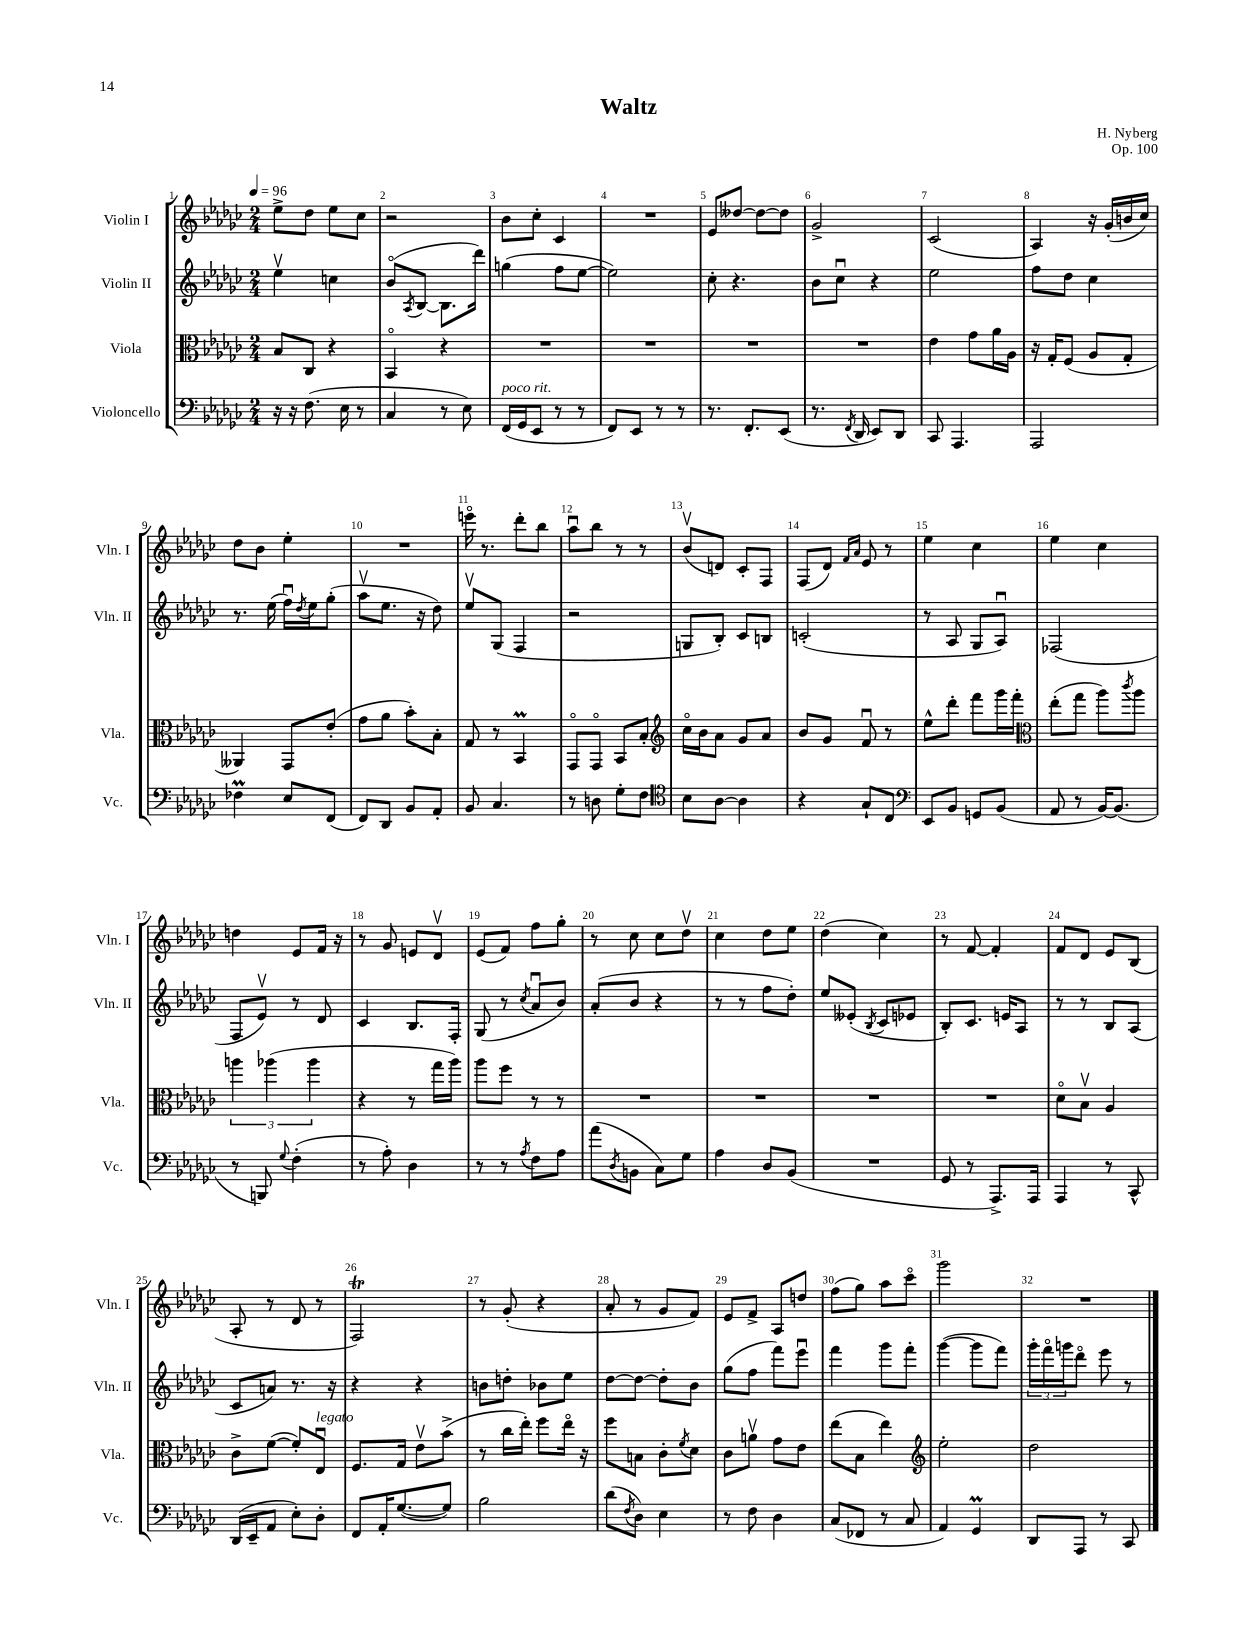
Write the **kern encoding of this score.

**kern	**kern	**kern	**kern
*staff4	*staff3	*staff2	*staff1
*clefF4	*clefC3	*clefG2	*clefG2
*k[b-e-a-d-g-c-]	*k[b-e-a-d-g-c-]	*k[b-e-a-d-g-c-]	*k[b-e-a-d-g-c-]
*M2/4	*M2/4	*M2/4	*M2/4
*MM96	*MM96	*MM96	*MM96
16r	8B-/L	4ee-v\	8ee-^\L
16r	.	.	.
(8.F\	8C-/J	.	8dd-\J
.	4r	4cc\	8ee-\L
16E-\	.	.	.
8r	.	.	8cc-\J
=	=	=	=
4C-/	4BB-o/	(8b-o/L	2r
.	.	8qA-/	.
.	.	[8B-/J	.
8r	4r	8.B-\]L	.
8E-\)	.	.	.
.	.	16ddd-\Jk)	.
=	=	=	=
(16FF/LL	2r	(4gg\	8b-\L
16GG-/J	.	.	.
8EE-/J	.	.	8cc-'\J
8r	.	8ff\L	4c-/
8r	.	[8ee-\J	.
=	=	=	=
8FF/L)	2r	2ee-\])	2r
8EE-/J	.	.	.
8r	.	.	.
8r	.	.	.
=	=	=	=
8.r	2r	8cc-'\	8e-/L
.	.	4.r	[8dd--/J
8.FF'/L	.	.	.
.	.	.	8dd--\_L
(8EE-/J	.	.	8dd--\]J
=	=	=	=
8.r	2r	8b-\L	2g-^/
.	.	8cc-u\J	.
8qFF/	.	.	.
16DD-/	.	.	.
8EE-/L)	.	4r	.
8DD-/J	.	.	.
=	=	=	=
8CC-/	4e-\	2ee-\	(2c-/
4.AAA-/	.	.	.
.	8g-\L	.	.
.	16a-\L	.	.
.	16A-\JJ	.	.
=	=	=	=
2AAA-/	16r	8ff\L	4A-/)
.	16G-'/LK	.	.
.	(8F/J	8dd-\J	.
.	8A-/L	4cc-\	16r
.	.	.	(16g-'/LL
.	8G-'/J	.	16b/
.	.	.	16cc-/JJ)
=	=	=	=
4F-\	4AA--/)	8.r	8dd-\L
.	.	.	8b-\J
.	.	(16ee-\	.
8E-/L	8GG-/L	16ffu\LL)	4ee-'\
.	.	8qdd-/	.
.	.	16ee-\J	.
(8FF/J	(8e-'/J	(8gg-'\J	.
=	=	=	=
8FF/L)	8g-\L	8aa-v\L	2r
8DD-/J	8a-\J	8.ee-\J	.
8BB-/L	8b-'\L)	.	.
.	.	16r	.
8AA-'/J	8B-'\J	8dd-\)	.
=	=	=	=
8BB-/	8G-/	8ee-v/L	16eeeo\
.	.	.	8.r
4.C-/	8r	(8G-/J	.
.	4BB-/	4F/	8ddd-'\L
.	.	.	8bb-\J
=	=	=	=
8r	8GG-o/L	2r	8aa-u\L
8D\	8GG-o/J	.	8bb-\J
8G-'\L	8BB-/L	.	8r
8F\J	8B-'/J	.	8r
=	=	=	=
*clefC4	*clefG2	*	*
8B-\L	16cc-o\LL	8G/L	(8b-v/L
.	16b-\J	.	.
[8A-\J	8a-\J	8B-'/J)	8d/J)
4A-\]	8g-/L	8c-/L	8c-'/L
.	8a-/J	8B/J	8F/J
=	=	=	=
4r	8b-/L	(2c'/	(8F/L
.	8g-/J	.	8d-/J)
.	.	.	16qqf/LL
.	.	.	16qqa-/JJ
8G-`/L	8fu/	.	8e-/
8C-/J	8r	.	8r
=	=	=	=
*clefF4	*	*	*
8EE-/L	8ee-^^\L	8r	4ee-\
8BB-/J	8ddd-'\J	8A-/	.
8GG/L	8fff\L	8G-/L	4cc-\
(8BB-/J	16ggg-\L	8A-u/J)	.
.	16fff'\JJ	.	.
=	=	=	=
*	*clefC3	*	*
8AA-/	(8ee-'\L	(2F-/	4ee-\
8r	8gg-\J	.	.
[16BB-/LK)	8aa-\L)	.	4cc-\
(8.BB-/]J	.	.	.
.	8qccc-/	.	.
.	8aa-\J	.	.
=	=	=	=
8r	6aa\	8F/L	4dd\
8BBB/)	.	8e-v/J)	.
.	(6aa-\	.	.
8qqG-/	.	.	.
(4F'\	.	8r	8e-/L
.	6aa-\	.	.
.	.	8d-/	16f/Jk
.	.	.	16r
=	=	=	=
8r	4r	4c-/	8r
8A-'\)	.	.	8g-/
4D-\	8r	8.B-/L	8e/L
.	16gg-\LL	.	8d-v/J
.	16aa-\JJ)	16F'/Jk	.
=	=	=	=
8r	8aa-\L	(8G-/	(8e-/L
8r	8ff\J	8r	8f/J)
8qA-/	.	8qcc-/	.
8F\L	8r	8a-u/L	8ff\L
8A-\J	8r	8b-/J)	8gg-'\J
=	=	=	=
(8a-\L	2r	(8a-'/L	8r
8qD-/	.	.	.
8BB\J	.	8b-/J	8cc-\
8C-\L)	.	4r	8cc-\L
8G-\J	.	.	8dd-v\J
=	=	=	=
4A-\	2r	8r	4cc-\
.	.	8r	.
8D-/L	.	8ff\L	8dd-\L
(8BB-/J	.	8dd-'\J)	8ee-\J
=	=	=	=
2r	2r	8ee-/L	(4dd-\
.	.	(8e--'/J	.
.	.	8qB-/	.
.	.	8c-/L	4cc-\)
.	.	8e-/J	.
=	=	=	=
8GG-/	2r	8B-'/L)	8r
8r	.	8.c-/J	[8f/
8.AAA-^/L)	.	.	4f'/]
.	.	16e/LK	.
.	.	8A-/J	.
16AAA-/Jk	.	.	.
=	=	=	=
4AAA-/	8d-o\L	8r	8f/L
.	8B-v\J	8r	8d-/J
8r	4A-/	8B-/L	8e-/L
8CC-^^/	.	(8A-/J	(8B-/J
=	=	=	=
(16DD-/LL	8c-^\L	8c-/L	8A-'/
16EE-~/J	.	.	.
8AA-/J	([8f\J	8a/J)	8r
8E-'\L)	8f'/]L)	8.r	8d-/
8D-'\J	8E-u/J	.	8r
.	.	16r	.
=	=	=	=
8FF/L	8.F/L	4r	2F/)
16AA-'/K	.	.	.
([8.G-/	16G-/Jk	.	.
.	8e-v\L	4r	.
8G-/]J)	(8b-^\J	.	.
=	=	=	=
2B-\	8r	8b\L	8r
.	16cc-\LL	8dd'\J	(8g-'/
.	16ee-'\JJ)	.	.
.	8ff\L	8b-\L	4r
.	16ee-o\Jk	8ee-\J	.
.	16r	.	.
=	=	=	=
(8d-\L	8ff\L	[8dd-\L	8a-'/
8qF/	.	.	.
8D-\J)	8B\J	8dd-\_J	8r
4E-\	8c-'\L	8dd-'\]L	8g-/L
.	8qf/	.	.
.	8d-\J	8b-\J	8f/J)
=	=	=	=
8r	8c-\L	(8gg-\L	8e-/L
8F\	8av\J	8ff\J	8f^/J
4D-\	8g-\L	8fff\L)	8A-/L
.	8e-\J	8eee-u\J	8dd/J
=	=	=	=
(8C-/L	(8ee-\L	4fff\	(8ff\L
8FF-/J	8B-\J	.	8gg-\J)
8r	4ee-\)	8ggg-\L	8aa-\L
8C-/	.	8fff'\J	8ccc-o\J
=	=	=	=
*	*clefG2	*	*
4AA-/)	2ee-'\	([4ggg-\	2ggg-\
4GG-/	.	8ggg-\]L	.
.	.	8fff\J)	.
=	=	=	=
8DD-/L	2dd-\	24ggg-'\LL	2r
.	.	24fffo\	.
.	.	24ggg\J	.
8AAA-/J	.	8ddd-o\J	.
8r	.	8eee-\	.
8CC-/	.	8r	.
==	==	==	==
*-	*-	*-	*-
